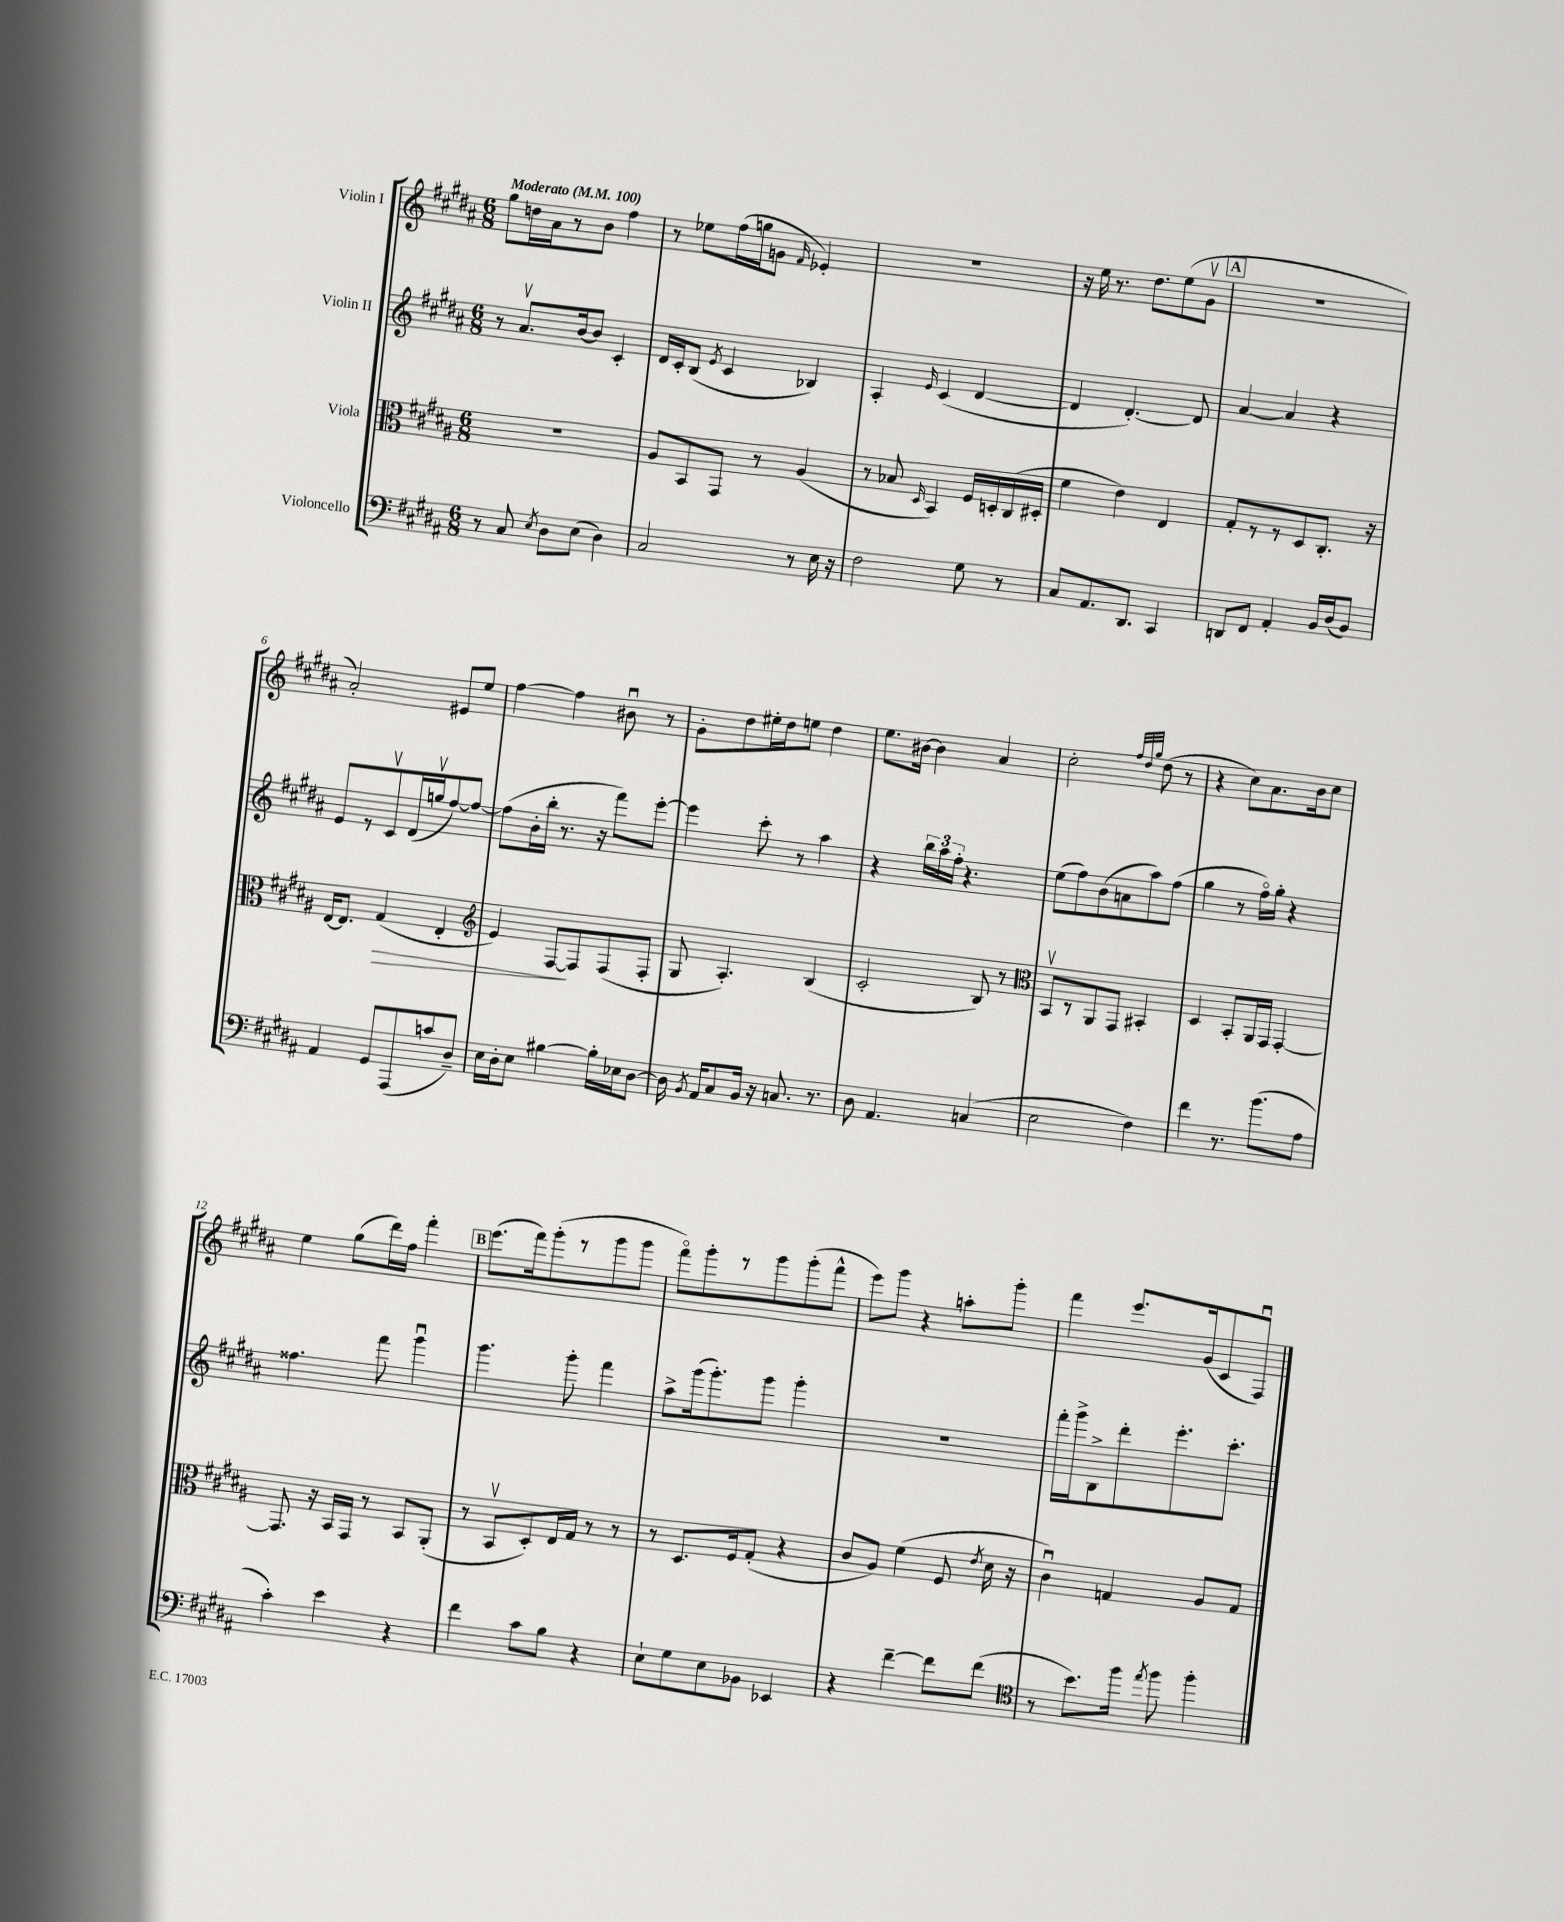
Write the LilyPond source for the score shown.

<<
\new StaffGroup <<
\new Staff = "s0" \with { instrumentName = "Violin I" } {
    \clef treble \key b \major \numericTimeSignature \time 6/8 \tempo "Moderato" 4 = 100
    \autoBeamOff gis''8[ d''16 ais'16 r8 b'8] fis''4 |
    r8 ees''8[ fis''16( g''16 g'8] \grace { fis'16 } ees'4-.) |
    R2. |
    r16 e''16 r8. dis''8.[ e''8( gis'8]\upbow |
    \mark \markup { \box "A" } R2. |
    ais'2-.) eis'8[ e''8] |
    fis''4~ fis''4 bis'8\downbow r8 |
    gis'8[-. dis''8 eis''16-. dis''16 e''8] dis''4 |
    e''8.[ bis'16]~ bis'4 ais'4 |
    cis''2-. \grace { fis''32[ dis''32 gis''32] } dis''8( r8 |
    r4 cis''8[) ais'8. b'16 cis''8] |
    e''4 gis''8[( dis'''16) fis''16] fis'''4-. |
    \mark \markup { \box "B" } e'''8.[( fis'''16) gis'''8-.( r8 gis'''8 gis'''8] |
    fis'''8[\flageolet) gis'''8-. r8 gis'''8 gis'''8-.( fis'''8]-^ |
    e'''8[) gis'''8] r4 a''8[-. gis'''8]-. |
    fis'''4 e'''8.[ gis'16( cis'8 fis8]\downbow) \bar "|." |
}
\new Staff = "s1" \with { instrumentName = "Violin II" } {
    \clef treble \key b \major \numericTimeSignature \time 6/8
    \autoBeamOff r8 ais'8.[\upbow b'16~ b'8] cis'4-. |
    dis'16[ cis'16-. b8]( \acciaccatura { e'8 } cis'4 bes4) |
    ais4-. \grace { e'16 } cis'4( dis'4~ |
    dis'4 dis'4.~-.) dis'8 |
    \mark \markup { \box "A" } ais'4~ ais'4 r4 |
    e'8[ r8 cis'8\upbow dis'16( g''16\upbow fis''8~) fis''8]~ |
    fis''8[( b'16-. b''16]-. r8. r16 fis'''8[) e'''8]~-. |
    e'''4 cis'''8-. r8 ais''4 |
    r4 \tuplet 3/2 { b''16[ ais''16 fis''16]-. } r4. |
    e''8[( fis''8) b'8( a'8 ais''8) fis''8]( |
    gis''4 r8 fis''16[\flageolet) gis''16]-. r4 |
    fisis''4. fis'''8 gis'''4\downbow |
    \mark \markup { \box "B" } gis'''4. gis'''8-. fis'''4 |
    ais''8[-> gis'''16( gis'''8.-.) gis'''8] gis'''4-. |
    r2. |
    fis'''16[-. gis'''16-> b8-> dis'''8-. e'''8.-. cis'''8.]-. \bar "|." |
}
\new Staff = "s2" \with { instrumentName = "Viola" } {
    \clef alto \key b \major \numericTimeSignature \time 6/8
    \autoBeamOff R2. |
    ais8[ b,8 gis,8] r8 ais4( |
    r8 bes8 \grace { dis16 } b,4) fis16[ d16-. cis16( dis16]-. |
    fis'4 e'4) e4 |
    \mark \markup { \box "A" } gis8[-. r8 r8 dis8 cis8.]-. r16 |
    e16[~ e8.] gis4\>( e4-. |
    \clef treble e'4) fis8[~\! fis8 fis8( fis8]-. |
    gis8 ais4.-.) b4( |
    cis'2-. b8) r8 |
    \clef alto b,8[\upbow r8 ais,8 gis,8] bis,4-. |
    dis4 b,8[-. ais,16 gis,16] gis,4~-. |
    gis,8. r16 b,16[ gis,16] r8 b,8[ ais,8]-.( |
    \mark \markup { \box "B" } r8 b,8[\upbow dis8-.) e16 gis16] r8 r8 |
    r8 dis8.[ fis16 gis8]-.( r4 |
    cis'8[ ais8]) fis'4( fis8 \acciaccatura { e'8 } dis'16 r16 |
    cis'4\downbow) g4 ais8[ g8] \bar "|." |
}
\new Staff = "s3" \with { instrumentName = "Violoncello" } {
    \clef bass \key b \major \numericTimeSignature \time 6/8
    \autoBeamOff r8 cis8 \acciaccatura { e8 } dis8[ e8]( dis4) |
    cis2 r8 e16 r16 |
    fis2 gis8 r8 |
    cis8[ ais,8. dis,8.] cis,4 |
    \mark \markup { \box "A" } d,8[ fis,8] ais,4-. b,16[ dis16( b,8]) |
    ais,4 gis,8[ ais,,8( c'8 dis8]--) |
    e16[ dis16-. e8] bis4~ bis16[-. ees16 dis8]~ |
    dis16 \acciaccatura { b,8 } ais,16[ cis8 b,16] r16 c8. r8. |
    dis8 ais,4. c4( |
    e2 fis4) |
    fis'4 r8. b'8.[( ais8] |
    cis'4-.) e'4 r4 |
    \mark \markup { \box "B" } fis'4 cis'8[ b8] r4 |
    e8[-! gis8 e8 bes,8] ees,4 |
    r4 fis'4~-- fis'8[ fis'8]( |
    \clef tenor r8 b'8.[) fis''16] \acciaccatura { e''8 } fis''8 fis''4-. \bar "|." |
}
>>
>>
